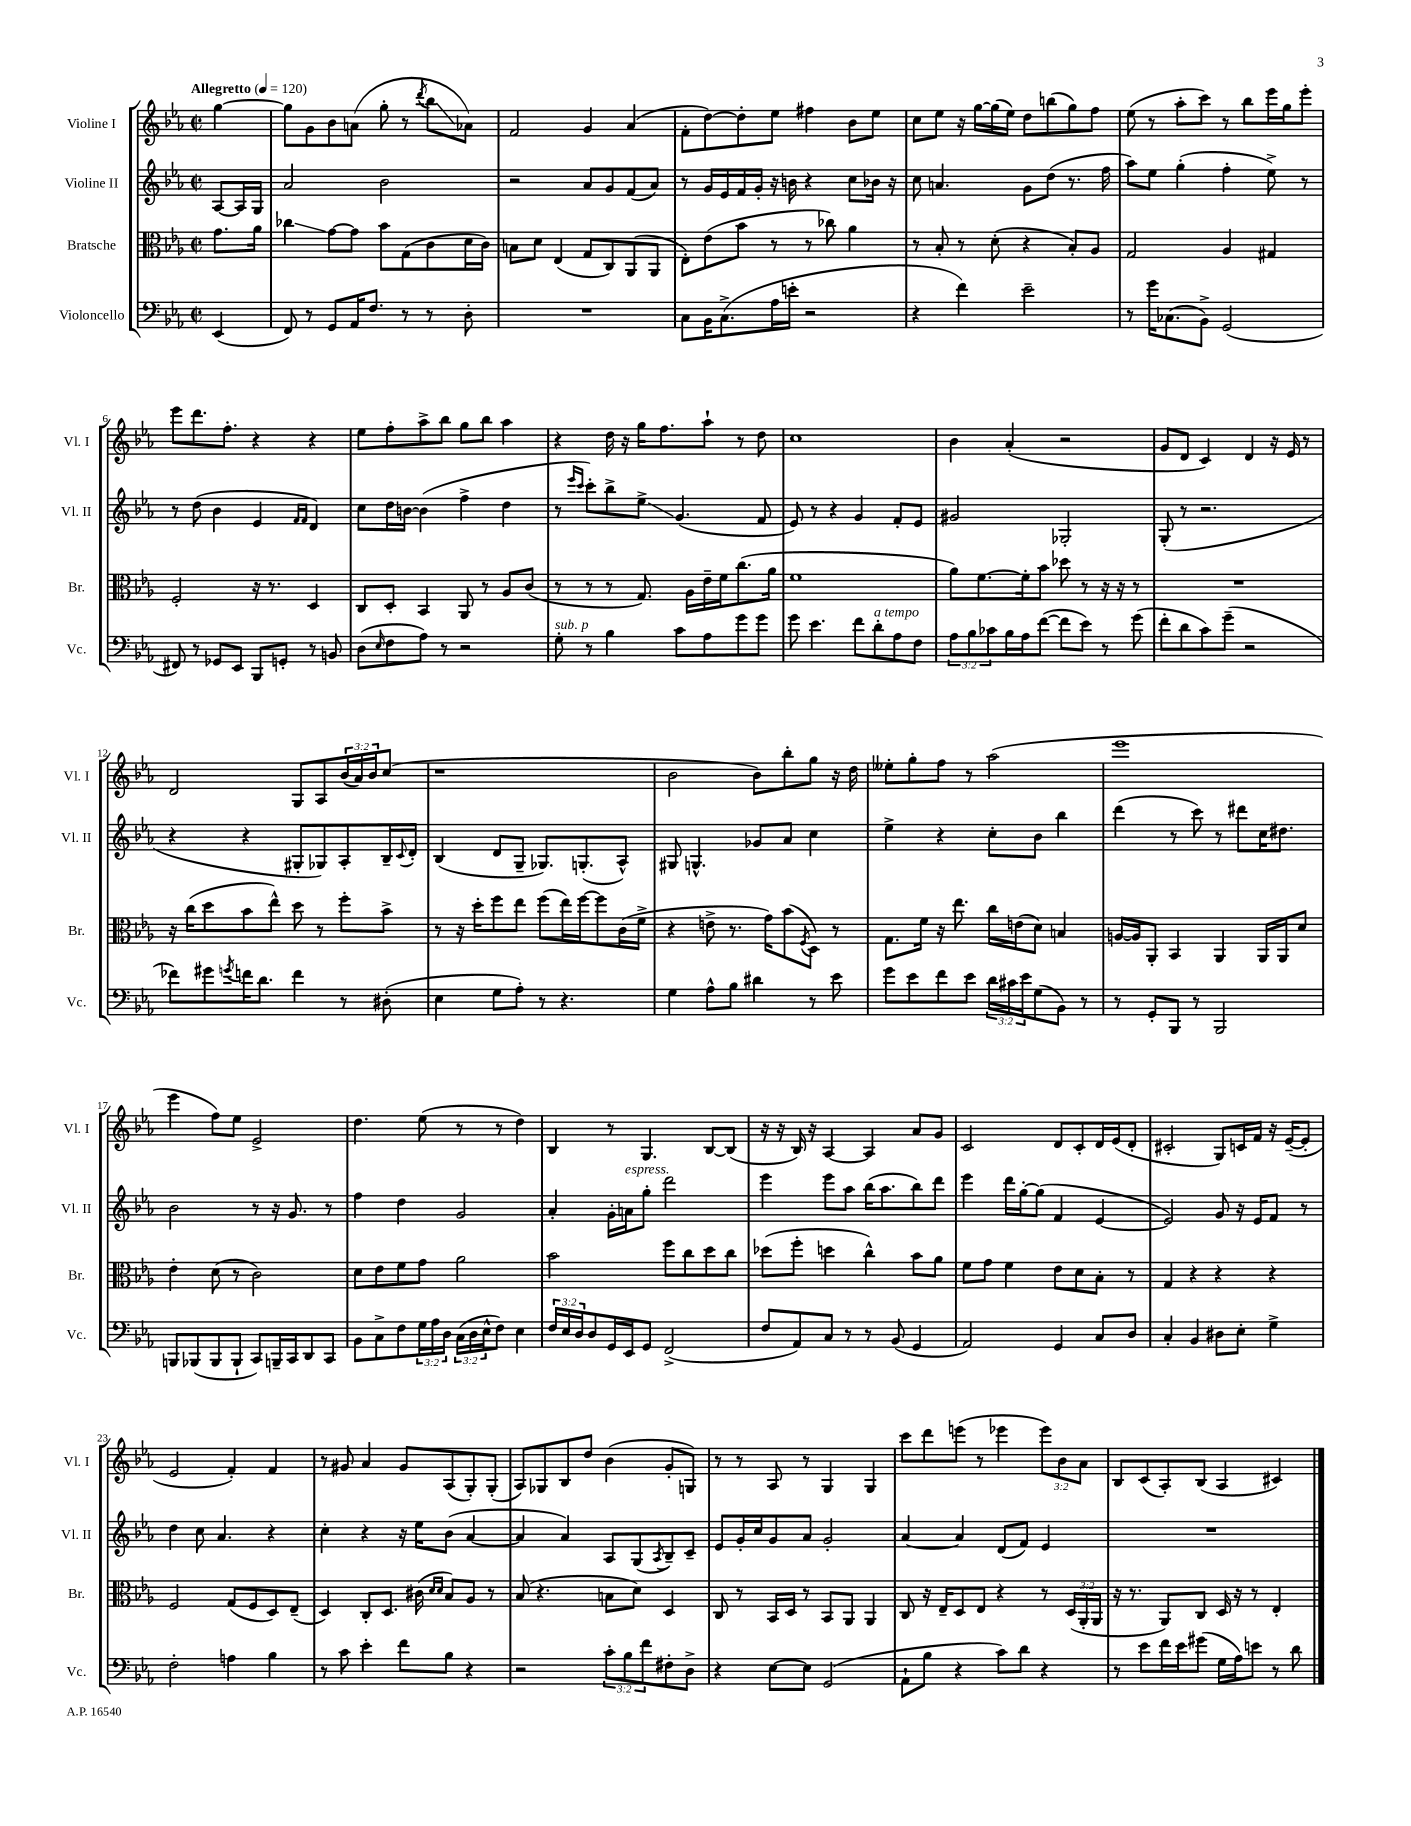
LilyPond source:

<<
\new StaffGroup <<
\new Staff = "s0" \with { instrumentName = "Violine I" shortInstrumentName = "Vl. I" } {
    \clef treble \key ees \major \defaultTimeSignature \time 2/2 \override Staff.TupletNumber.text = #tuplet-number::calc-fraction-text \partial 4 \tempo "Allegretto" 4 = 120
    g''4~ |
    g''8 g'8 bes'8 a'8( g''8-. r8 \acciaccatura { d'''8 } bes''8\glissando aes'8) |
    f'2 g'4 aes'4( |
    f'8-. d''8~) d''8-. ees''8 fis''4 bes'8 ees''8 |
    c''8 ees''8 r16 g''16~ g''16( ees''16) d''8 b''8( g''8) f''8 |
    ees''8( r8 aes''8-. c'''8) r8 bes''8 ees'''16 g''16 ees'''8-. |
    ees'''8 d'''8. f''8.-. r4 r4 |
    ees''8 f''8-. aes''8-> bes''8 g''8 bes''8 aes''4 |
    r4 d''16 r16 g''16 f''8. aes''8-! r8 d''8 |
    c''1 |
    bes'4 aes'4-.( r2 |
    g'8 d'8 c'4) d'4 r16 ees'16 r8 |
    d'2 g8 aes8 \tuplet 3/2 { bes'16( aes'16) bes'16 } c''8( |
    r1 |
    bes'2 bes'8) bes''8-. g''8 r16 d''16 |
    eeses''8-. g''8-. f''8 r8 aes''2( |
    ees'''1 |
    ees'''4 f''8) ees''8 ees'2-> |
    d''4. ees''8( r8 r8 d''4) |
    bes4 r8 g4. bes8~ bes8( |
    r16 r16 bes16) r16 aes4~ aes4 aes'8 g'8 |
    c'2 d'8 c'8-. d'16 ees'16( d'8-. |
    cis'2-. g8) c'16 f'16 r16 ees'16~--( ees'8-. |
    ees'2 f'4-.) f'4 |
    r8 gis'8 aes'4 gis'8 aes8( g8-.) g8-.( |
    aes8) ges8 bes8 d''8 bes'4( g'8-. g8) |
    r8 r8 aes8 r8 g4 g4 |
    c'''8 d'''8 e'''8( r8 ees'''4 \tuplet 3/2 { ees'''8) bes'8 aes'8 } |
    bes8 c'8( aes8-.) bes8( aes4 cis'4) \bar "|." |
}
\new Staff = "s1" \with { instrumentName = "Violine II" shortInstrumentName = "Vl. II" } {
    \clef treble \key ees \major \defaultTimeSignature \time 2/2 \partial 4
    aes8~ aes16 g16 |
    aes'2 bes'2 |
    r2 aes'8 g'8 f'8( aes'8) |
    r8 g'16 ees'16 f'16 g'16-. r16 b'16 r4 c''8 bes'16 r16 |
    c''8 a'4. g'8 d''8( r8. f''16 |
    aes''8) ees''8 g''4-.( f''4-. ees''8->) r8 |
    r8 d''8( bes'4 ees'4 \grace { f'16 f'16 } d'4) |
    c''8 d''16 b'16~ b'4( f''4-> d''4 |
    r8 \grace { ees'''16 c'''16 } c'''8-.) bes''8-> ees''8->\glissando g'4.( f'8 |
    ees'8) r8 r4 g'4 f'8-. ees'8 |
    gis'2 ges2-. |
    g8-.( r8 r2. |
    r4 r4 gis8-. ges8) aes8-. bes16-- \appoggiatura { c'8 } d'16-. |
    bes4( d'8 g8-- ges8.) g8.-.( aes8-^) |
    gis8 g4.-^ ges'8 aes'8 c''4 |
    ees''4-> r4 c''8-. bes'8 bes''4 |
    d'''4( r8 c'''8) r8 dis'''8 c''16 dis''8. |
    bes'2 r8 r16 g'8. r8 |
    f''4 d''4 g'2 |
    aes'4-. g'16-. a'16^\markup { \italic "espress." } g''8-. d'''2 |
    ees'''4 ees'''8 aes''8 bes''16( aes''8. bes''8) d'''8 |
    ees'''4 d'''16 g''16~-. g''8( f'4 ees'4~ |
    ees'2) g'8 r16 ees'16 f'8 r8 |
    d''4 c''8 aes'4. r4 |
    c''4-. r4 r16 ees''16 bes'8( aes'4~ |
    aes'4 aes'4) aes8 g8( \acciaccatura { aes8 } bes8--) c'8-- |
    ees'8 g'16-. c''16 g'8 aes'8 g'2-. |
    aes'4~ aes'4 d'8( f'8) ees'4 |
    R1 \bar "|." |
}
\new Staff = "s2" \with { instrumentName = "Bratsche" shortInstrumentName = "Br." } {
    \clef alto \key ees \major \defaultTimeSignature \time 2/2 \override Staff.TupletNumber.text = #tuplet-number::calc-fraction-text \partial 4
    g'8. aes'16 |
    ces''4\glissando g'8~ g'8 bes'8 g8( c'8 d'16 c'16) |
    b8 d'8 ees4( g8 c8) aes,8( aes,8 |
    ees8-.) ees'8( bes'8 r8 r8 ces''8) aes'4 |
    r8 bes8-. r8 d'8-.( r4 bes8-.) aes8 |
    g2 aes4 gis4 |
    f2-. r16 r8. d4 |
    c8 d8-. bes,4 aes,8 r8 aes8 c'8( |
    r8 r8 r8 g8.) aes16 ees'16-- f'16 c''8.( aes'16 |
    f'1 |
    aes'8) f'8.~ f'16-. bes'8 des''8 r8 r16 r16 r8 |
    R1 |
    r16 c''16( d''8 bes'8 ees''8-^) d''8 r8 f''8-. bes'8-> |
    r8 r16 d''16-. f''8 ees''8 f''8( ees''16) f''16~ f''8 c'16( f'16-> |
    r4 e'8-> r8. g'16) bes'8( \acciaccatura { f8 } d8) r8 |
    g8. f'16 r16 ees''8. c''16 e'16( d'8) b4 |
    a16~ a16 aes,8-. bes,4 aes,4 aes,16 aes,16 d'8 |
    ees'4-. d'8( r8 c'2) |
    d'8 ees'8 f'8 g'8 aes'2 |
    bes'2 f''8 c''8 d''8 c''8 |
    des''8( f''8-. d''4 c''4-^) bes'8 aes'8 |
    f'8 g'8 f'4 ees'8 d'8 bes8-. r8 |
    g4 r4 r4 r4 |
    f2 g8( f8 d8) ees8--( |
    d4) c8-. d8. cis'16( \grace { d'16 d'16 } bes8) aes8 r8 |
    bes8( r4. b8 d'8) d4 |
    c8 r8 bes,16 d16 r8 bes,8 aes,8 aes,4 |
    c8 r16 ees16-- d8 ees8 r4 r8 \tuplet 3/2 { d16( aes,16-. aes,16 } |
    r16 r8. aes,8) c8 d16 r16 r8 ees4-. \bar "|." |
}
\new Staff = "s3" \with { instrumentName = "Violoncello" shortInstrumentName = "Vc." } {
    \clef bass \key ees \major \defaultTimeSignature \time 2/2 \override Staff.TupletNumber.text = #tuplet-number::calc-fraction-text \partial 4
    ees,4( |
    f,8) r8 g,8 aes,16 f8. r8 r8 d8-. |
    R1 |
    c8 bes,16 c8.->( aes16 e'16-. r2 |
    r4 f'4) ees'2-- |
    r8 g'16 ces8.( bes,8->) g,2( |
    fis,8) r8 ges,8 ees,8 bes,,8 g,8-. r8 b,8 |
    d8( \grace { ees16 } f8 aes8) r8 r2 |
    g8-.^\markup { \italic "sub. p" } r8 bes4 c'8 aes8 g'8 g'8 |
    g'8 ees'4. f'8 d'8-.^\markup { \italic "a tempo" } aes8 f8 |
    \tuplet 3/2 { aes8 bes8 ces'8 } bes16 aes16 f'8~( f'8 ees'8) r8 g'8( |
    f'8-. d'8 c'8) g'8--( r2 |
    fes'8) gis'8 \acciaccatura { g'8 } f'16 d'8. f'4 r8 dis8-.( |
    ees4 g8 aes8-.) r8 r4. |
    g4 aes8-^ bes8 dis'4 r8 ees'8 |
    g'8 ees'8 f'8 ees'8 \tuplet 3/2 { d'16 cis'16 ees'16 } g8( bes,8) r8 |
    r8 g,8-. bes,,8 r8 bes,,2 |
    b,,8 bes,,8( bes,,8 bes,,8-! c,8) b,,16-- c,16 d,8 c,8 |
    bes,8 c8-> f8 \tuplet 3/2 { g16 aes16 d16 } \tuplet 3/2 { c16( d16 ees16-^ } f8) ees4 |
    \tuplet 3/2 { f16 ees16 d16 } d8 g,16 ees,16 g,8 f,2->( |
    f8 aes,8) c8 r8 r8 bes,8( g,4 |
    aes,2) g,4 c8 d8 |
    c4-. bes,4 dis8 ees8-. g4-> |
    f2-. a4 bes4 |
    r8 c'8 ees'4-. f'8 bes8 r4 |
    r2 \tuplet 3/2 { c'8-. bes8 f'8 } fis8-. d8-> |
    r4 ees8~ ees8 g,2( |
    aes,8-! bes8 r4 c'8) d'8 r4 |
    r8 ees'8 f'16 ees'16 gis'8( g16 aes16) e'8 r8 d'8 \bar "|." |
}
>>
>>
